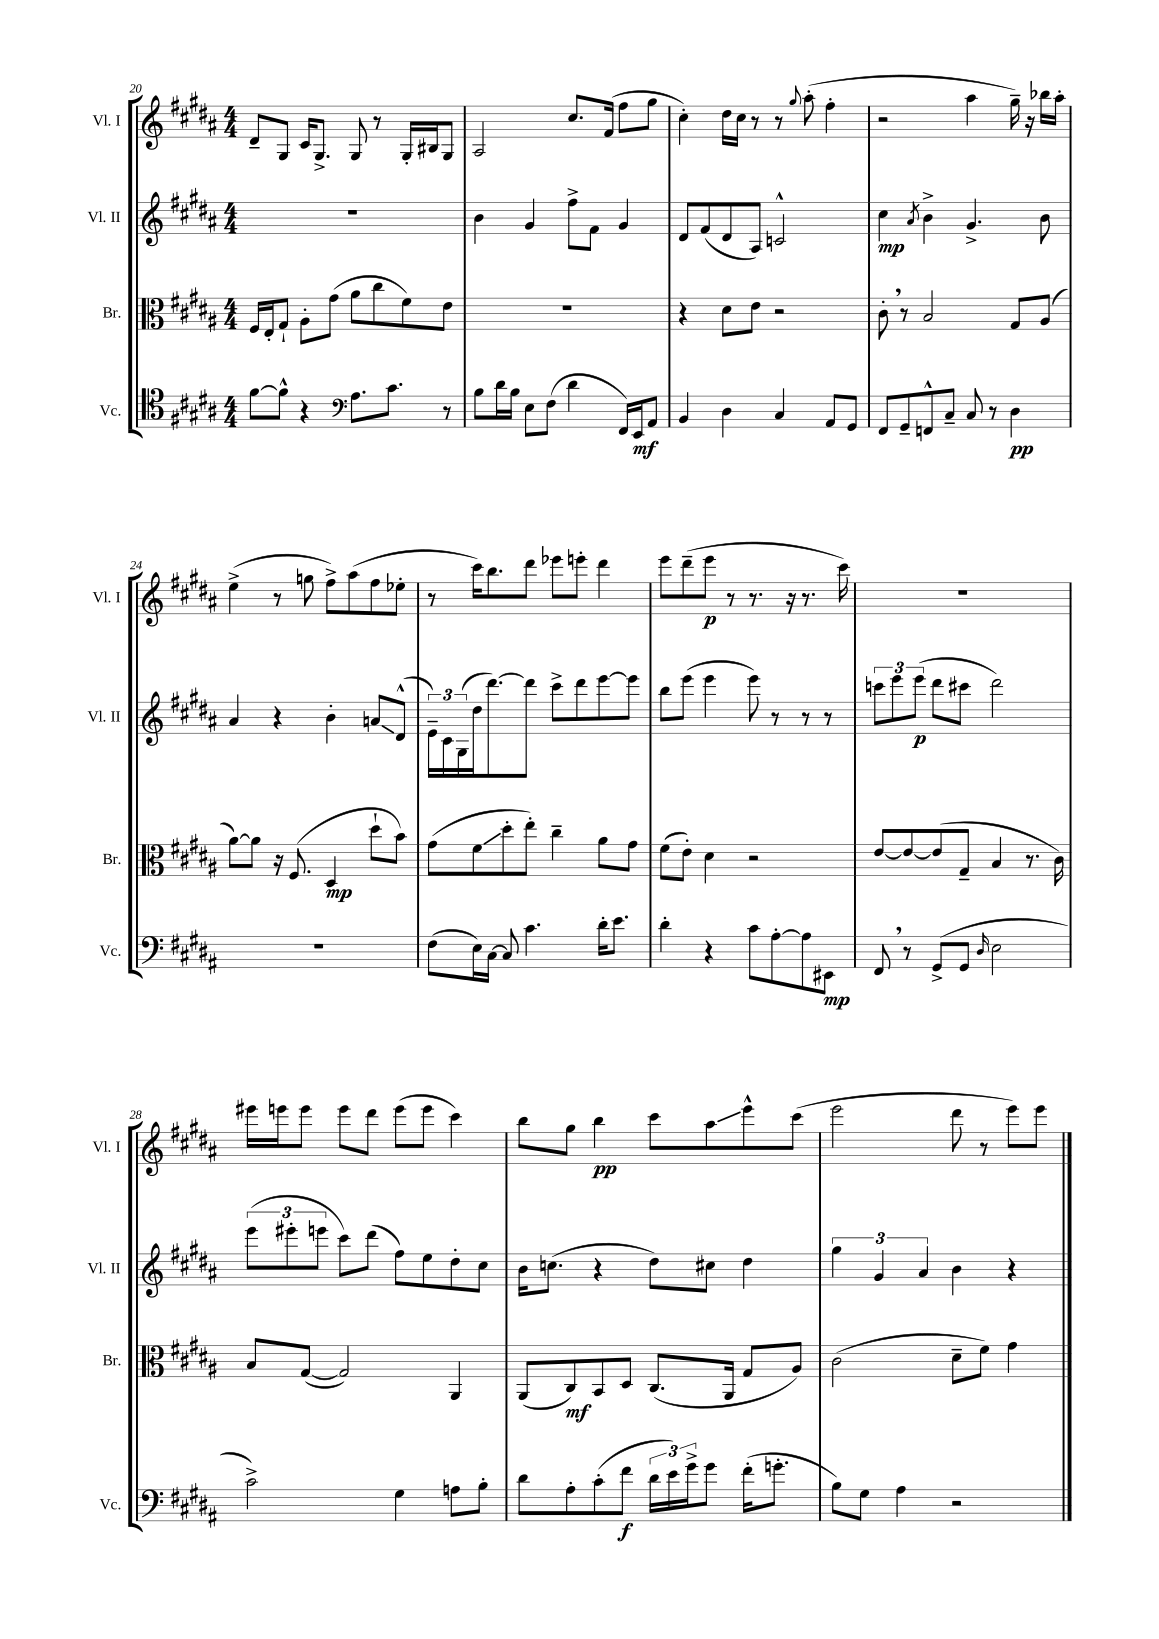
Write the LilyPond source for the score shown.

<<
\new StaffGroup <<
\new Staff = "s0" \with { instrumentName = "Vl. I" shortInstrumentName = "Vl. I" } {
    \clef treble \key b \major \numericTimeSignature \time 4/4
    dis'8-- gis8 cis'16 gis8.-> gis8 r8 gis16-. bis16 gis8 |
    ais2 cis''8. fis'16( fis''8 gis''8 |
    cis''4-.) dis''16 cis''16 r8 r8 \appoggiatura { gis''8 } ais''8-.( fis''4-. |
    r2 ais''4 gis''16--) r16 bes''16 ais''16-. |
    e''4->( r8 g''8 fis''8->) ais''8( fis''8 ees''8-. |
    r8 cis'''16) b''8. dis'''8 ees'''8 e'''8-. dis'''4 |
    e'''8 dis'''8--( e'''8\p r8 r8. r16 r8. cis'''16) |
    R1 |
    eis'''16 e'''16 e'''8 e'''8 dis'''8 e'''8( e'''8 cis'''4) |
    b''8 gis''8 b''4\pp cis'''8 ais''8\glissando e'''8-^ cis'''8( |
    e'''2 dis'''8 r8 e'''8) e'''8 \bar "|." |
}
\new Staff = "s1" \with { instrumentName = "Vl. II" shortInstrumentName = "Vl. II" } {
    \clef treble \key b \major \numericTimeSignature \time 4/4
    R1 |
    b'4 gis'4 fis''8-> fis'8 gis'4 |
    dis'8 fis'8( dis'8 ais8) c'2-^ |
    cis''4\mp \acciaccatura { ais'8 } b'4-> gis'4.-> b'8 |
    ais'4 r4 b'4-. a'8\glissando dis'8-^( |
    \tuplet 3/2 { e'16--) cis'16 gis16( } dis''16 dis'''8.~) dis'''8 cis'''8-> dis'''8 e'''8~ e'''8 |
    b''8 e'''8( e'''4 e'''8) r8 r8 r8 |
    \tuplet 3/2 { c'''8 e'''8 e'''8\p( } dis'''8 cis'''8 dis'''2) |
    \tuplet 3/2 { e'''8( eis'''8-. e'''8 } cis'''8) dis'''8( fis''8) e''8 dis''8-. cis''8 |
    b'16 c''8.( r4 dis''8) cis''8 dis''4 |
    \tuplet 3/2 { gis''4 gis'4 ais'4 } b'4 r4 \bar "|." |
}
\new Staff = "s2" \with { instrumentName = "Br." shortInstrumentName = "Br." } {
    \clef alto \key b \major \numericTimeSignature \time 4/4
    fis16 e16-. gis8-! ais8-. gis'8( ais'8 cis''8 fis'8) e'8 |
    R1 |
    r4 dis'8 e'8 r2 |
    cis'8-. \breathe r8 b2 gis8 ais8( |
    ais'8~) ais'8 r16 fis8.( dis4\mp dis''8-! b'8) |
    gis'8( fis'8\glissando dis''8-. e''8-.) cis''4-- ais'8 gis'8 |
    fis'8( e'8-.) dis'4 r2 |
    e'8~ e'8~ e'8( gis8-- b4 r8. cis'16) |
    b8 gis8~( gis2) ais,4 |
    ais,8( cis8\mf) b,8 dis8 cis8.( ais,16 gis8 ais8) |
    cis'2( dis'8-- fis'8) gis'4 \bar "|." |
}
\new Staff = "s3" \with { instrumentName = "Vc." shortInstrumentName = "Vc." } {
    \clef tenor \key b \major \numericTimeSignature \time 4/4
    fis'8~ fis'8-^ r4 \clef bass ais8. cis'8. r8 |
    b8 dis'16 b16 e8 fis8( dis'4 fis,16) e,16\mf ais,8 |
    b,4 dis4 cis4 ais,8 gis,8 |
    fis,8 gis,8-- f,8-^ cis8-- cis8 r8 dis4\pp |
    R1 |
    fis8( e16) cis16~ cis8 cis'4. dis'16-. e'8. |
    dis'4-. r4 cis'8 ais8~-. ais8 eis,8\mp |
    fis,8 \breathe r8 gis,8->( gis,8 \grace { dis16 } e2 |
    cis'2->) gis4 a8 b8-. |
    dis'8 ais8-. cis'8-.( fis'8\f \tuplet 3/2 { dis'16 e'16) gis'16-> } gis'8 fis'16-.( g'8.-. |
    b8) gis8 ais4 r2 \bar "|." |
}
>>
>>
\layout { \context { \Score currentBarNumber = #20 } }
